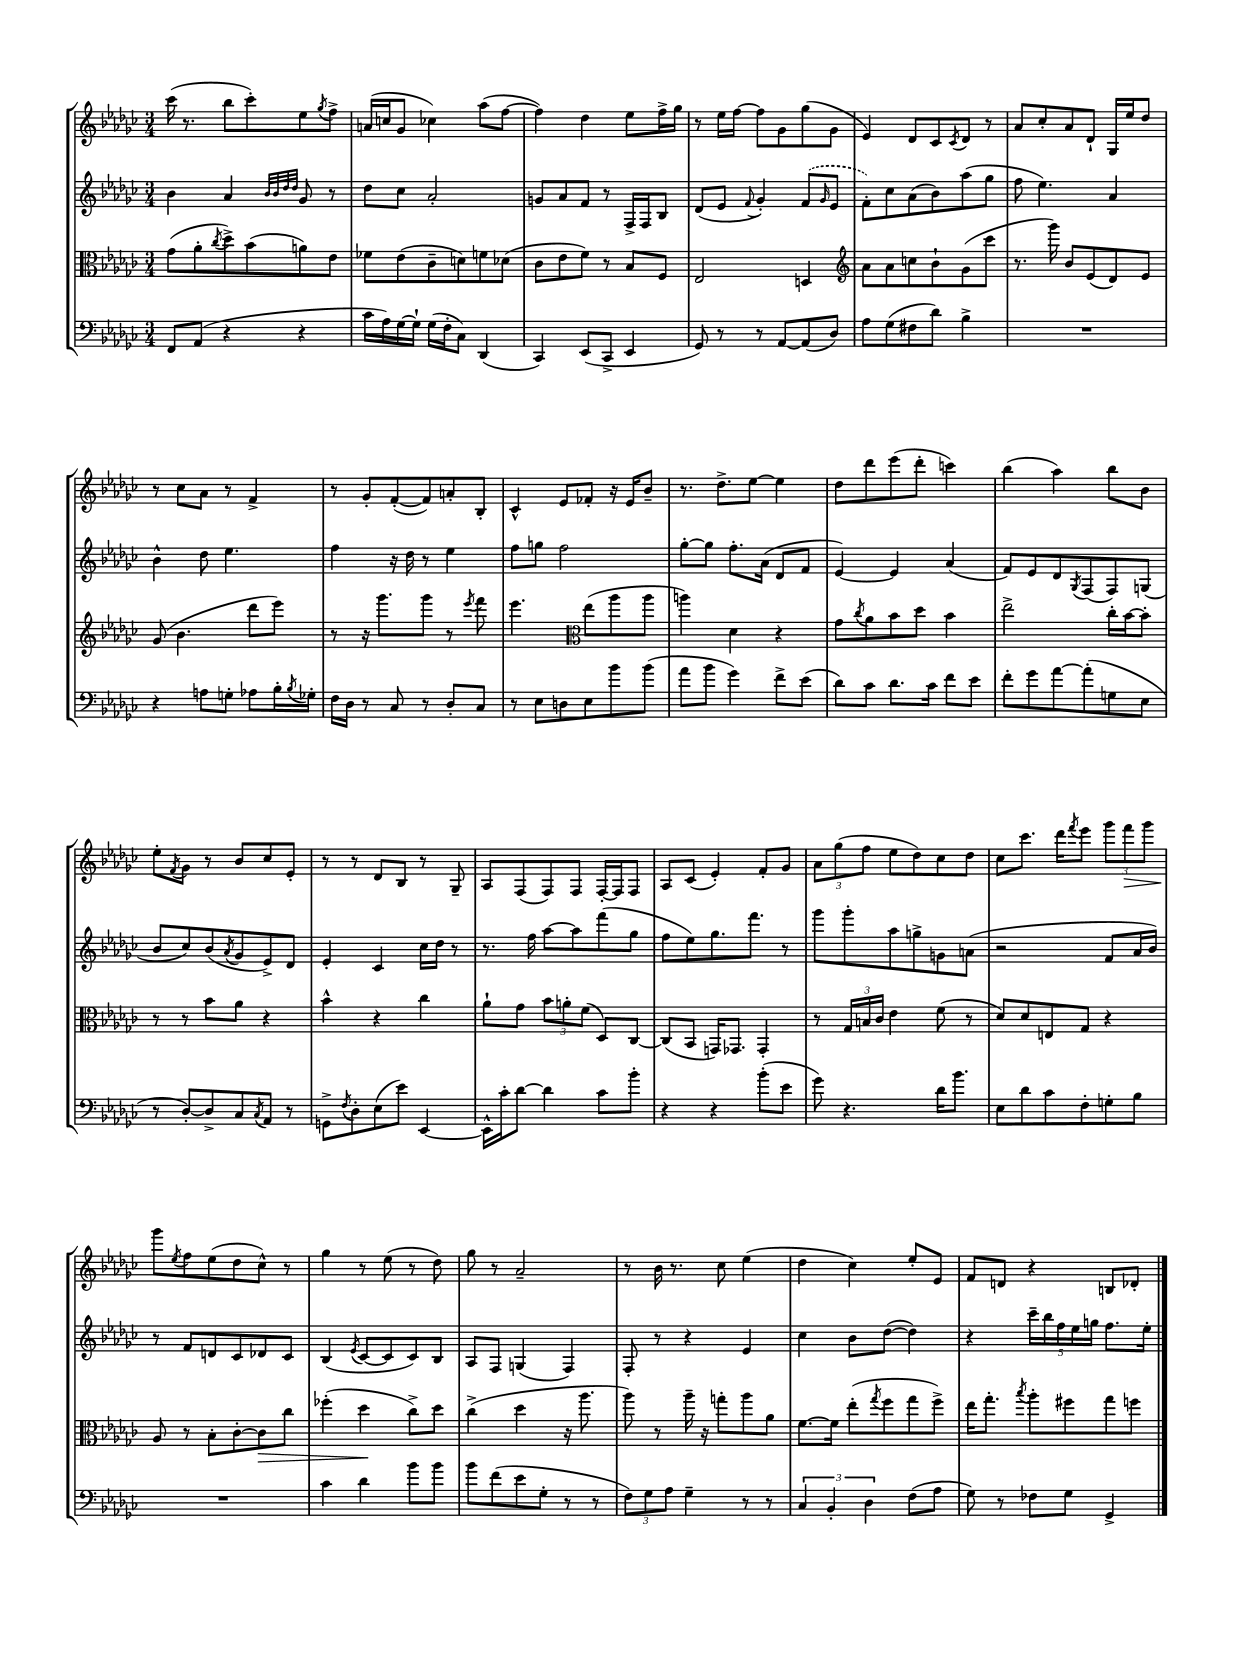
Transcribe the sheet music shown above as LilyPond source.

<<
\new StaffGroup <<
\new Staff = "s0" {
    \clef treble \key ges \major \numericTimeSignature \time 3/4
    ces'''16( r8. bes''8 ces'''8-.) ees''8 \acciaccatura { ges''8 } f''8-> |
    a'16( c''16 ges'8 ces''4) aes''8( f''8~ |
    f''4) des''4 ees''8 f''16-> ges''16 |
    r8 ees''16 f''16~ f''8 ges'8 ges''8( ges'8 |
    ees'4) des'8 ces'8 \acciaccatura { ces'8 } des'8 r8 |
    aes'8 ces''8-. aes'8 des'8-! ges16 ees''16 des''8 |
    r8 ces''8 aes'8 r8 f'4-> |
    r8 ges'8-. f'8~-.( f'8) a'8-. bes8-. |
    ces'4-^ ees'8 fes'8-. r16 ees'16 bes'8-- |
    r8. des''8.-> ees''8~ ees''4 |
    des''8 des'''8 ees'''8( des'''8-. c'''4) |
    bes''4( aes''4) bes''8 bes'8 |
    ees''8-. \acciaccatura { f'8 } ges'8 r8 bes'8 ces''8 ees'8-. |
    r8 r8 des'8 bes8 r8 ges8-- |
    aes8 f8( f8) f8 f16~-. f16 f8 |
    aes8 ces'8( ees'4-.) f'8-. ges'8 |
    \tuplet 3/2 { aes'8 ges''8( f''8 } ees''8 des''8) ces''8 des''8 |
    ces''8 ces'''8. des'''16 \acciaccatura { f'''8 } ees'''8 \tuplet 3/2 { ges'''8 f'''8\> ges'''8 } |
    ges'''8\! \acciaccatura { ees''8 } f''8 ees''8( des''8 ces''8-^) r8 |
    ges''4 r8 ees''8( r8 des''8) |
    ges''8 r8 aes'2-- |
    r8 bes'16 r8. ces''8 ees''4( |
    des''4 ces''4) ees''8-. ees'8 |
    f'8 d'8 r4 b8 des'8-. \bar "|." |
}
\new Staff = "s1" {
    \clef treble \key ges \major \numericTimeSignature \time 3/4
    bes'4 aes'4 \grace { bes'32 bes'32 des''32 des''32 } ges'8 r8 |
    des''8 ces''8 aes'2-. |
    g'8 aes'8 f'8 r8 f16-> f16 bes8 |
    des'8( ees'8 \appoggiatura { f'8 } ges'4-.) \once \slurDashed f'8( \grace { ges'16 } ees'8 |
    f'8-.) ces''8 aes'8( bes'8) aes''8( ges''8 |
    f''8 ees''4.) aes'4 |
    bes'4-^ des''8 ees''4. |
    f''4 r16 des''16 r8 ees''4 |
    f''8 g''8 f''2 |
    ges''8~-. ges''8 f''8.-. aes'16( des'8 f'8 |
    ees'4~) ees'4 aes'4( |
    f'8) ees'8 des'8 \acciaccatura { ges8 } f8( f8) g8( |
    bes'8 ces''8) bes'8( \acciaccatura { aes'8 } ges'8 ees'8->) des'8 |
    ees'4-. ces'4 ces''16 des''16 r8 |
    r8. f''16 aes''8~ aes''8 f'''8( ges''8 |
    f''8 ees''8) ges''8. f'''8. r8 |
    ges'''8 ges'''8-. aes''8 g''8-> g'8 a'8( |
    r2 f'8 aes'16 bes'16) |
    r8 f'8 d'8 ces'8 des'8 ces'8 |
    bes4( \acciaccatura { ees'8 } ces'8~ ces'8 ces'8) bes8 |
    aes8 f8 g4( f4) |
    f8-. r8 r4 ees'4 |
    ces''4 bes'8 des''8~( des''4) |
    r4 \tuplet 5/4 { ces'''16-- bes''16 f''16 ees''16 g''16 } f''8. ees''16-. \bar "|." |
}
\new Staff = "s2" {
    \clef alto \key ges \major \numericTimeSignature \time 3/4
    ges'8( aes'8-. \acciaccatura { ces''8 } des''8->) bes'8( a'8) ees'8 |
    fes'8 ees'8( ces'8-- d'8) f'8 des'8( |
    ces'8 ees'8 f'8) r8 bes8 f8 |
    ees2 d4 |
    \clef treble aes'8 aes'8 c''8 bes'8-! ges'8( ces'''8 |
    r8. ges'''16) bes'8 ees'8( des'8) ees'8 |
    ges'8( bes'4. des'''8 ees'''8) |
    r8 r16 ges'''8. ges'''8 r8 \acciaccatura { ees'''8 } f'''8 |
    ees'''4. \clef alto ees''8( aes''8 aes''8 |
    a''4) des'4 r4 |
    ges'8 \acciaccatura { ces''8 } aes'8 bes'8 des''8 bes'4 |
    ees''2-> ces''16-. bes'16~ bes'8-. |
    r8 r8 bes'8 aes'8 r4 |
    bes'4-^ r4 ces''4 |
    aes'8-! ges'8 \tuplet 3/2 { bes'8 a'8-. f'8( } des8) ces8~ |
    ces8( bes,8 g,16) ges,8. ges,4-. |
    r8 \tuplet 3/2 { ges16 b16 ces'16 } ees'4 f'8( r8 |
    des'8) des'8 e8 ges8 r4 |
    aes8 r8 bes8-. ces'8~-. ces'8\> ces''8 |
    fes''4-.( des''4\! ces''8->) des''8 |
    ces''4->( des''4 r16 aes''8. |
    aes''8) r8 aes''16-- r16 g''8-. aes''8 aes'8 |
    f'8.~ f'16 ees''8-.( \acciaccatura { ges''8 } f''8 ges''8 f''8->) |
    ees''16 ges''8.-. \acciaccatura { bes''8 } aes''8-. fis''8 ges''8 f''8 \bar "|." |
}
\new Staff = "s3" {
    \clef bass \key ges \major \numericTimeSignature \time 3/4
    f,8 aes,8( r4 r4 |
    ces'16 aes16) ges16~ ges16-! ges16( f16-. ces8) des,4( |
    ces,4) ees,8( ces,8-> ees,4 |
    ges,8) r8 r8 aes,8~ aes,8( des8) |
    aes8 ges8( fis8 des'8) bes4-> |
    R2. |
    r4 a8 g8-. aes8 bes16-. \acciaccatura { bes8 } ges16-. |
    f16 des16 r8 ces8 r8 des8-. ces8 |
    r8 ees8 d8 ees8 bes'8 bes'8( |
    aes'8 bes'8 ges'4) f'8-> ees'8( |
    des'8) ces'8 des'8. ces'16 f'8 ees'8 |
    f'8-. ges'8 aes'8~ aes'8-.( g8 ees8 |
    r8 des8~-.) des8-> ces8 \acciaccatura { ces8 } aes,8 r8 |
    g,8-> \acciaccatura { f8 } des8-. ees8( ees'8) ees,4~ |
    ees,16-^ ces'16-. des'8~ des'4 ces'8 bes'8-. |
    r4 r4 bes'8-.( ees'8 |
    ges'8) r4. des'16 bes'8. |
    ees8 des'8 ces'8 f8-. g8-. bes8 |
    R2. |
    ces'4 des'4 bes'8 bes'8 |
    bes'8 f'8( ees'8 ges8-. r8 r8 |
    \tuplet 3/2 { f8) ges8 aes8 } ges4-- r8 r8 |
    \tuplet 3/2 { ces4 bes,4-. des4 } f8( aes8 |
    ges8) r8 fes8 ges8 ges,4-> \bar "|." |
}
>>
>>
\layout { \context { \Score \remove "Bar_number_engraver" } }
